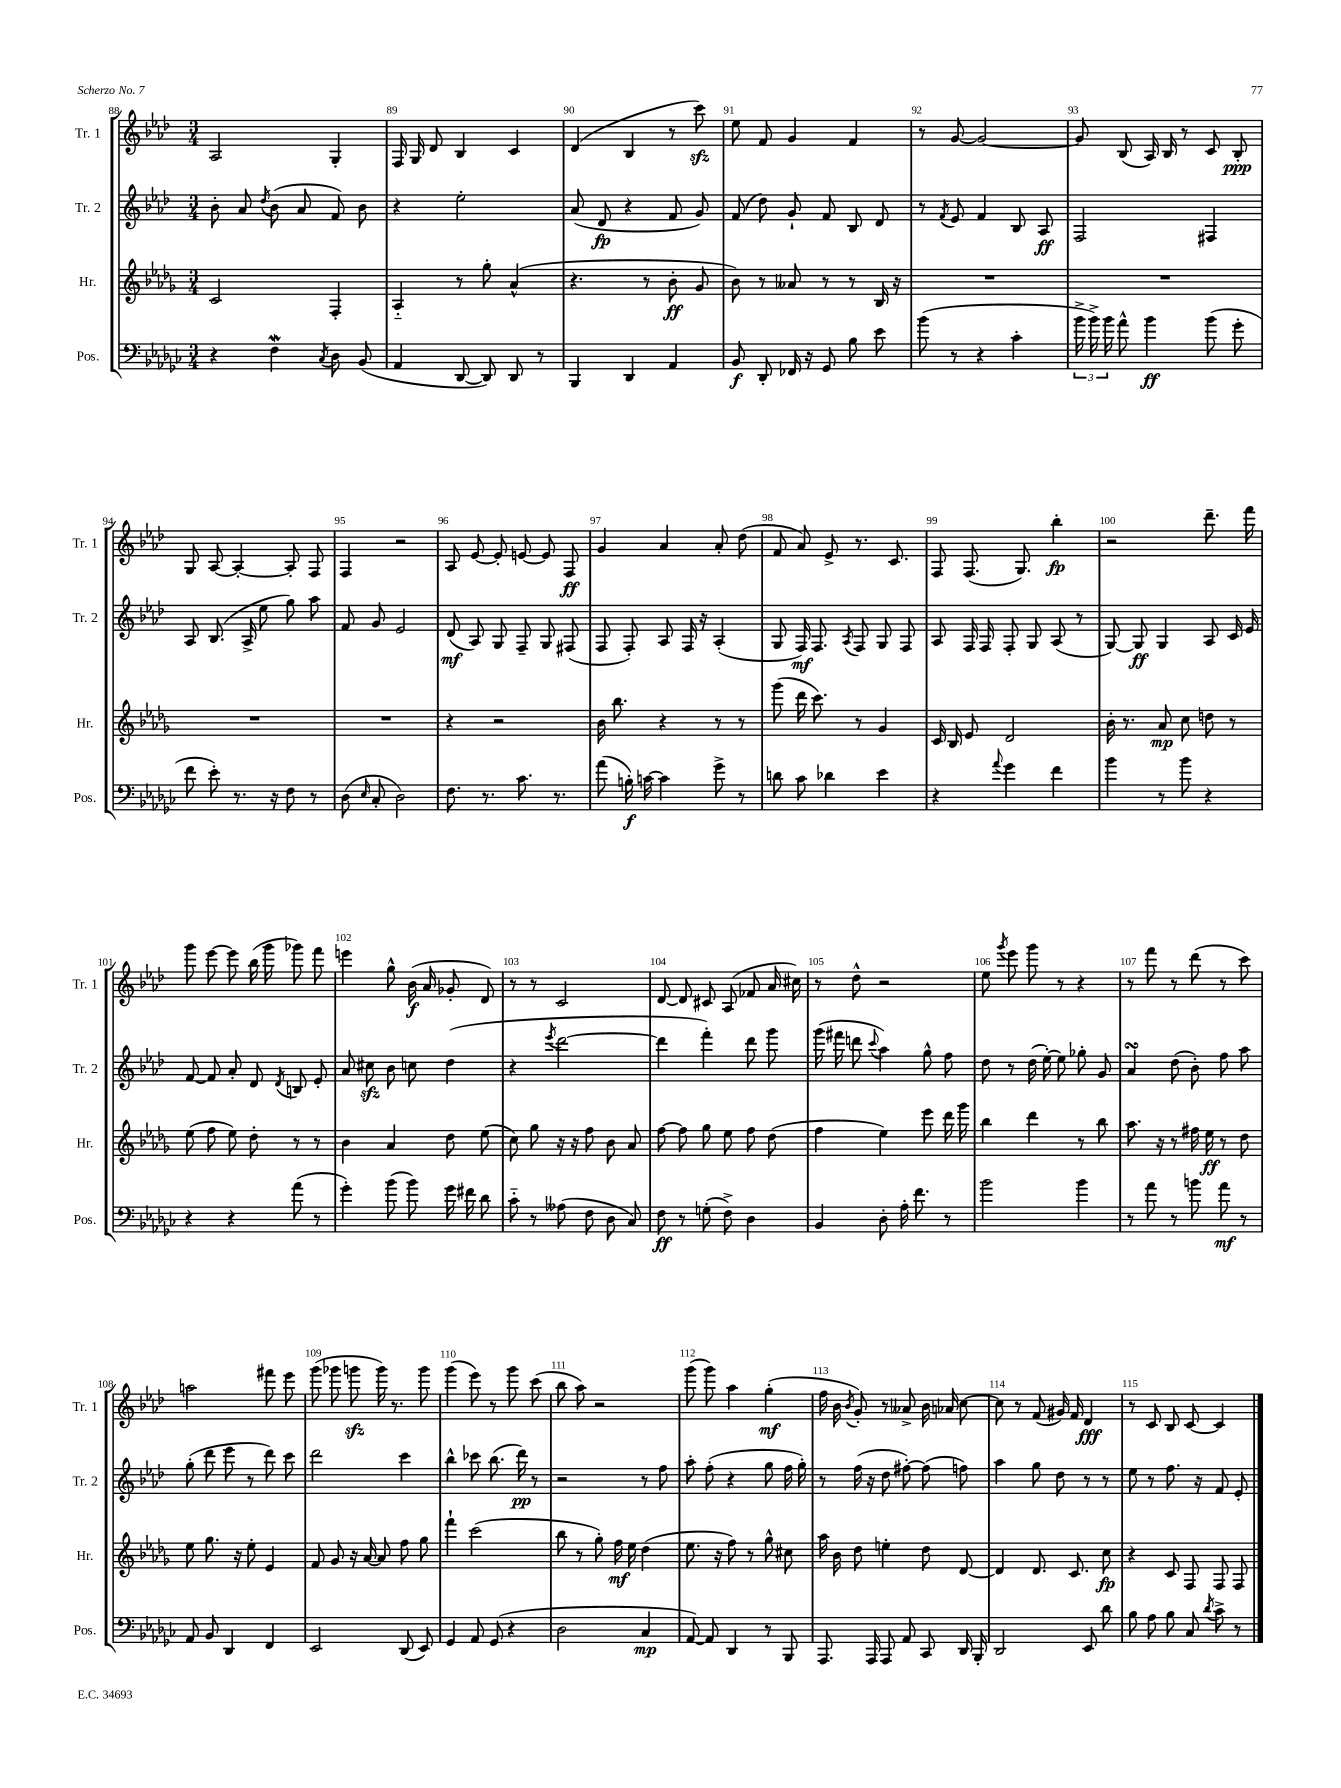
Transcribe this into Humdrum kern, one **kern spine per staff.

**kern	**kern	**kern	**kern
*staff4	*staff3	*staff2	*staff1
*clefF4	*clefG2	*clefG2	*clefG2
*k[b-e-a-d-g-c-]	*k[b-e-a-d-g-]	*k[b-e-a-d-]	*k[b-e-a-d-]
*M3/4	*M3/4	*M3/4	*M3/4
4r	2c	8b-'	2A-
.	.	8a-	.
.	.	8qdd-	.
4F	.	(8b-	.
.	.	8a-	.
8qC-	.	.	.
8D-	4F'	8f)	4G'
(8BB-	.	8b-	.
=	=	=	=
4AA-	4A-'~	4r	16F
.	.	.	16G
.	.	.	8d-
[8DD-	8r	2ee-'	4B-
8DD-])	8gg-'	.	.
8DD-	(4a-^^	.	4c
8r	.	.	.
=	=	=	=
4BBB-	4.r	(8a-	(4d-
.	.	8d-	.
4DD-	.	4r	4B-
.	8r	.	.
4AA-	8b-'	8f	8r
.	8g-	8g)	8ccc)
=	=	=	=
8BB-	8b-)	(8f	8ee-
8DD-'	8r	8dd-)	8f
16FF-	8a--	8g`	4g
16r	.	.	.
8GG-	8r	8f	.
8B-	8r	8B-	4f
8e-	16B-	8d-	.
.	16r	.	.
=	=	=	=
(8b-	2.r	8r	8r
.	.	8qf	.
8r	.	8e-	[8g
4r	.	4f	2g_
4c-'	.	8B-	.
.	.	8A-	.
=	=	=	=
24b-^	2.r	2F	8g]
24b-^)	.	.	.
24b-	.	.	.
8a-^^	.	.	(8B-
4b-	.	.	16A-)
.	.	.	16B-
.	.	.	8r
(8b-	.	4F#	8c
8g-'	.	.	8B-'
=	=	=	=
8f	2.r	8A-	8G
8e-')	.	(8.B-	[8A-
8.r	.	.	4A-'_
.	.	16A-^	.
.	.	8ee-	.
16r	.	.	.
8F	.	8gg)	8A-']
8r	.	8aa-	8F
=	=	=	=
(8D-	2.r	8f	4F
16qqE-	.	.	.
8C-'	.	8g	.
2D-)	.	2e-	2r
=	=	=	=
8.F	4r	(8d-	8A-
.	.	8A-)	[8e-
8.r	.	.	.
.	2r	8G	8e-']
8.c-	.	8F~	[8e
.	.	8G	8e]
8.r	.	.	.
.	.	(8F#	8F
=	=	=	=
(8a-	16b-	8F	4g
.	8.bb-	.	.
16B')	.	8F')	.
[16c	.	.	.
4c]	4r	8A-	4a-
.	.	16F	.
.	.	16r	.
8g-^	8r	(4A-'	8a-'
8r	8r	.	(8dd-
=	=	=	=
8d	(8ggg-	8G	8f
8c-	16ddd-	16F)	8a-)
.	8.ccc)	8.F	.
4d-	.	.	8e-^
.	.	8qA-	.
.	8r	8F	8.r
4e-	4g-	8G	.
.	.	.	8.c
.	.	8F	.
=	=	=	=
4r	16c	8A-	8F
.	16B-	.	.
.	8e-	16F	(8.F
.	.	16F	.
8qqa-	.	.	.
4g-	2d-	8F'	.
.	.	.	8.G)
.	.	8G	.
4f	.	(8A-	4bb-'
.	.	8r	.
=	=	=	=
4b-	16b-'	[8G)	2r
.	8.r	.	.
.	.	8G]	.
8r	8a-	4G	.
8b-	8cc	.	.
4r	8dd	8A-	8.ddd-~
.	8r	16c	.
.	.	16e-	16fff
=	=	=	=
4r	(8ee-	[8f	8ggg
.	8ff	8f]	[8eee-
4r	8ee-)	8a-'	8eee-]
.	8dd-'	8d-	(16bb-
.	.	.	16ggg
.	.	8qd-	.
(8a-	8r	8B	8ggg-)
8r	8r	8e-'	8fff
=	=	=	=
4g-')	4b-	8a-	4eee
.	.	8cc#	.
(8b-	4a-	8b-	8gg^^
8b-)	.	8cc	(16b-
.	.	.	16a-
16g-	8dd-	(4dd-	8g-'
16f#	.	.	.
8d-	(8ee-	.	8d-)
=	=	=	=
8c-'~	8cc)	4r	8r
8r	8gg-	.	8r
.	.	8qeee-	.
(8A--	16r	[2ddd-	2c
.	16r	.	.
8F	8ff	.	.
8D-	8b-	.	.
8C-)	8a-	.	.
=	=	=	=
8F	[8ff	4ddd-]	[8d-
8r	8ff]	.	8d-]
(8G'	8gg-	4fff')	8c#
8F^)	8ee-	.	(8A-
4D-	8ff	8ddd-	8f-
.	(8dd-	8ggg	16a-
.	.	.	16cc#)
=	=	=	=
4BB-	4ff	(16ggg	8r
.	.	16fff#	.
.	.	8ddd	8dd-^^
.	.	8qqccc	.
8D-'	4ee-)	4aa-)	2r
16A-'	.	.	.
8.f	.	.	.
.	8eee-	8gg^^	.
8r	16ddd-	8ff	.
.	16ggg-	.	.
=	=	=	=
2b-	4bb-	8dd-	8ee-
.	.	.	8qggg
.	.	8r	8eee-
.	4ddd-	(16dd-	8ggg
.	.	[16ee-')	.
.	.	8ee-]	8r
4b-	8r	8gg-'	4r
.	8bb-	8g	.
=	=	=	=
8r	8.aa-	4a-	8r
8a-	.	.	8fff
.	16r	.	.
8r	8r	(8dd-	8r
8b	16ff#	8b-')	(8ddd-
.	16ee-	.	.
8a-	8r	8ff	8r
8r	8dd-	8aa-	8ccc)
=	=	=	=
8AA-	8ee-	(8gg'	2aa
8BB-	8.gg-	8ddd-	.
4DD-	.	8eee-	.
.	16r	.	.
.	8ee-'	8r	.
4FF	4e-	8ddd-)	8fff#
.	.	8ccc	8eee-
=	=	=	=
2EE-	8f	2ddd-	(8ggg
.	8g-	.	8ggg-
.	16r	.	8ggg
.	[16a-	.	.
.	8a-]	.	16ggg)
.	.	.	8.r
(8DD-	8ff	4ccc	.
8EE-)	8gg-	.	8ggg
=	=	=	=
4GG-	4fff`	4bb-^^	(4ggg
8AA-	(2ccc	8ccc-	8eee-)
(8GG-	.	(8.bb-	8r
4r	.	.	8ggg
.	.	16ddd-)	.
.	.	8r	(8ccc
=	=	=	=
2D-	8bb-	2r	8bb-
.	8r	.	8aa-)
.	8gg-')	.	2r
.	16ff	.	.
.	16ee-	.	.
4C-	(4dd-	8r	.
.	.	8ff	.
=	=	=	=
[8AA-)	8.ee-	8aa-'	(8ggg
8AA-]	.	(8ff'	8ggg)
.	16r	.	.
4DD-	8ff)	4r	4aa-
.	8r	.	.
8r	8gg-^^	8gg	(4gg'
8BBB-	8cc#	16ff	.
.	.	16gg')	.
=	=	=	=
8.AAA-	16aa-	8r	16ff
.	16b-	.	16b-
.	.	.	8qb-
.	8dd-	(16ff	8g')
16AAA-	.	16r	.
8AAA-	4ee'	8dd-	8r
8AA-	.	[8ff#')	8a--^
8CC-	8dd-	(8ff#]	16b-
.	.	.	16a-
16DD-	[8d-	8ff)	[8cc
16BBB-'	.	.	.
=	=	=	=
2DD-	4d-]	4aa-	8cc]
.	.	.	8r
.	8.d-	8gg	(8f
.	.	8dd-	16g#)
.	8.c	.	16f
8EE-	.	8r	4d-
8d-	8cc	8r	.
=	=	=	=
8B-	4r	8ee-	8r
8A-	.	8r	8c
8B-	8c	8.ff	8B-
8C-	8F	.	[8c
.	.	16r	.
8qd-	.	.	.
8c-^	8F	8f	4c]
8r	8F	8e-'	.
==	==	==	==
*-	*-	*-	*-
